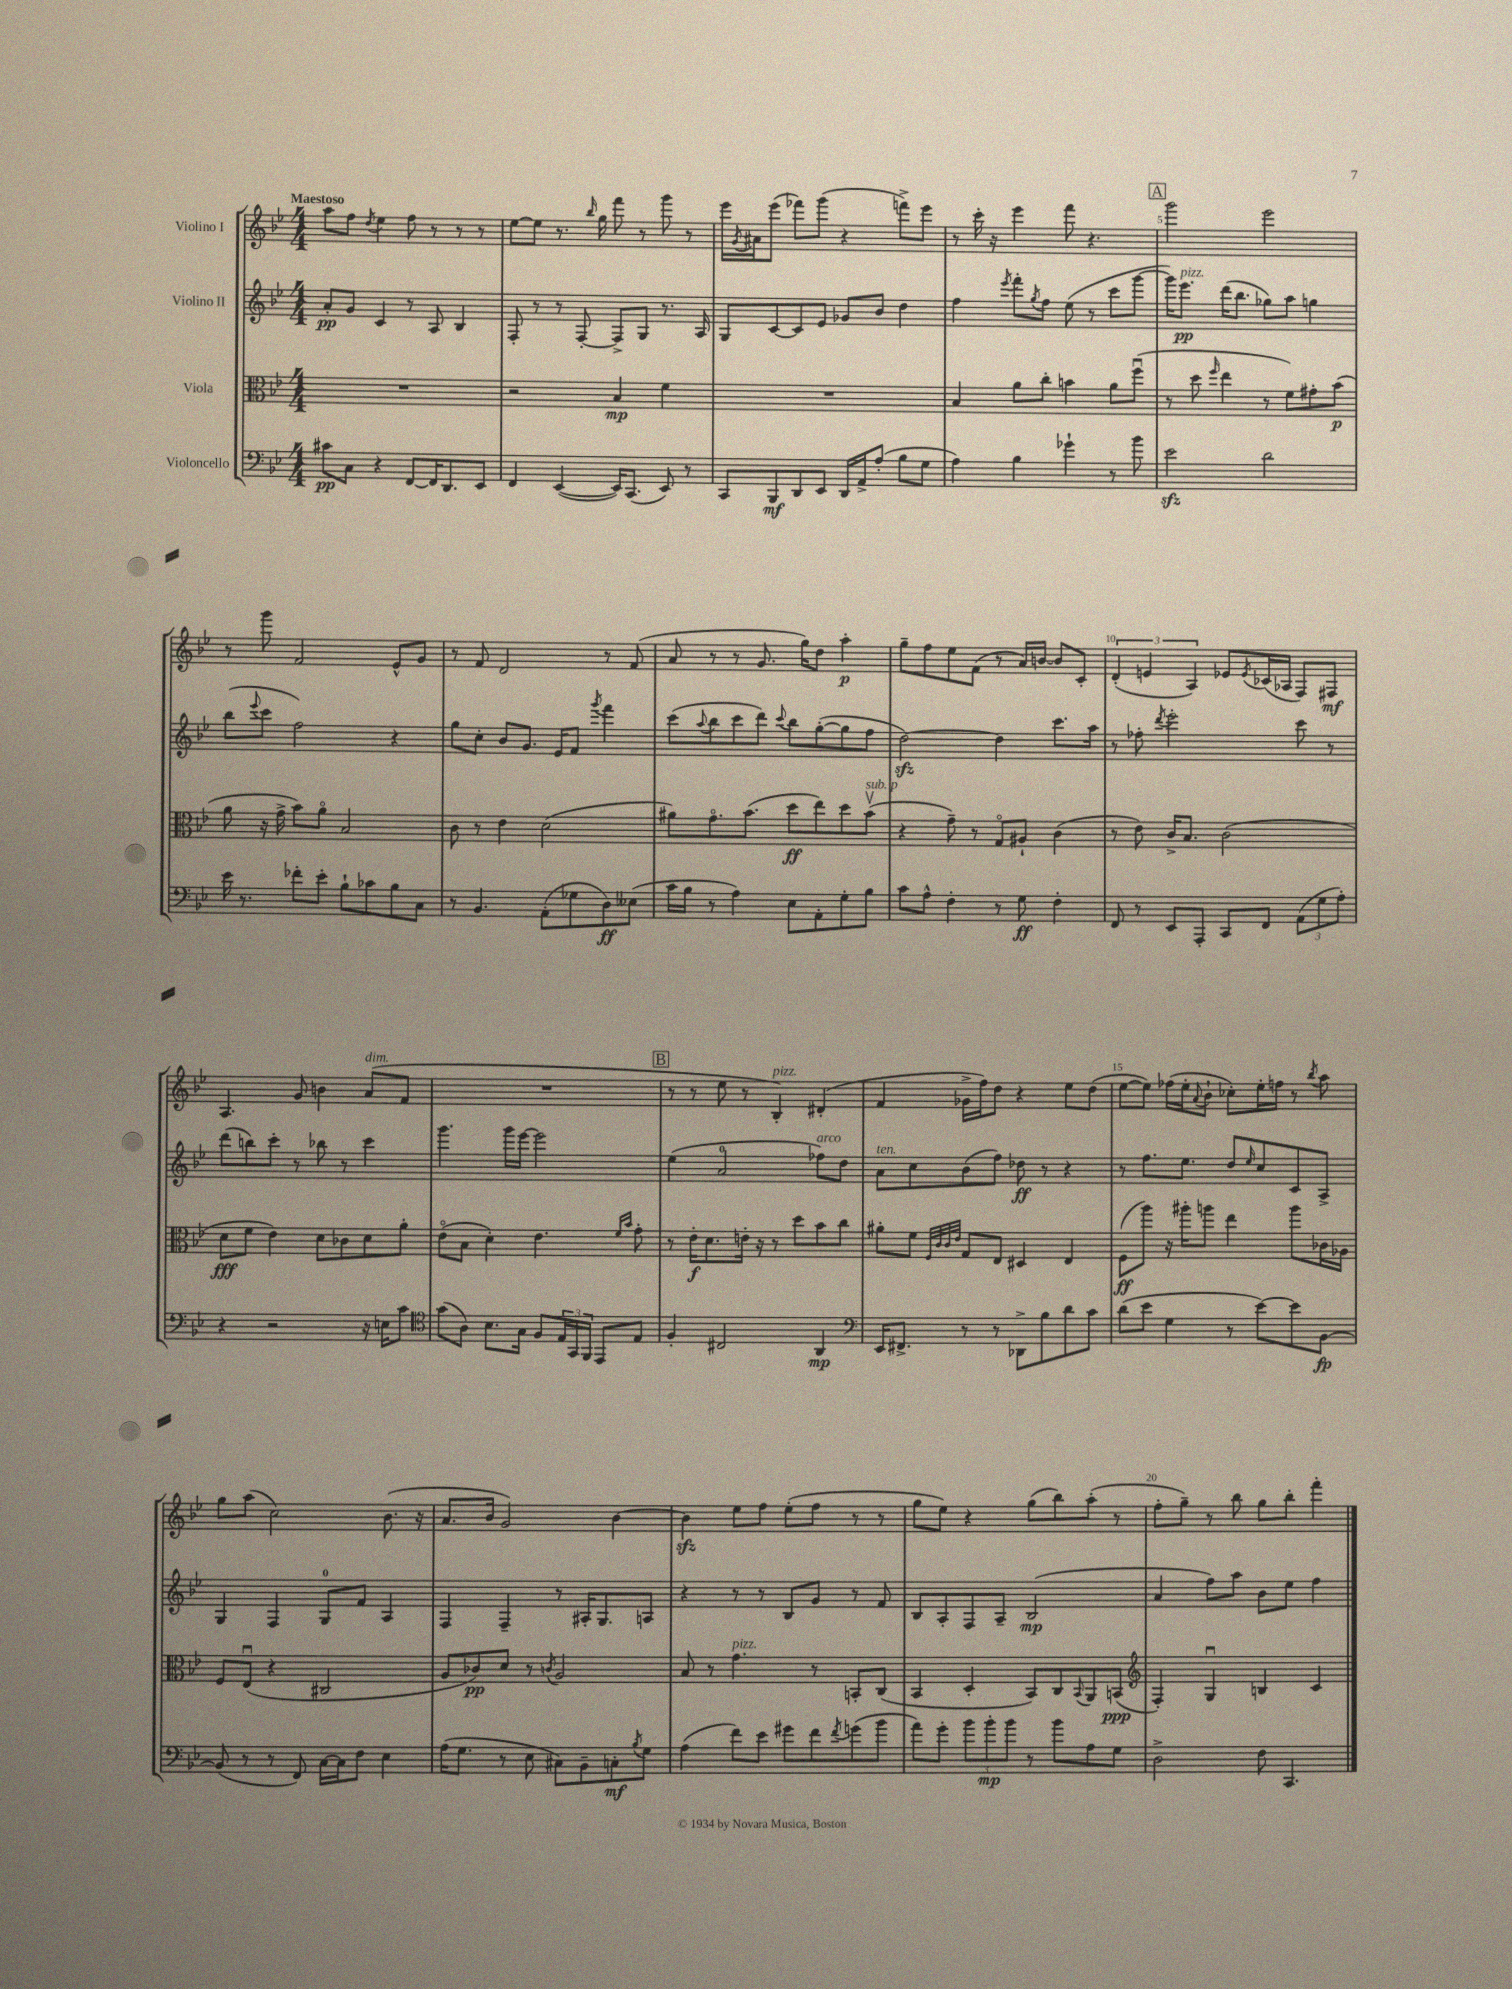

**kern	**dynam	**kern	**dynam	**kern	**dynam	**kern	**dynam
*part4	*part4	*part3	*part3	*part2	*part2	*part1	*part1
*staff4	*staff4	*staff3	*staff3	*staff2	*staff2	*staff1	*staff1
*I"Violoncello	*	*I"Viola	*	*I"Violino II	*	*I"Violino I	*
*clefF4	*	*clefC3	*	*clefG2	*	*clefG2	*
*k[b-e-]	*	*k[b-e-]	*	*k[b-e-]	*	*k[b-e-]	*
*M4/4	*	*M4/4	*	*M4/4	*	*M4/4	*
=1	=1	=1	=1	=1	=1	=1	=1
!	!	!	!	!	!	!LO:TX:a:B:t=Maestoso	!
8c#X\L	pp	1r	.	8a'/L	pp	8aa\L	.
8C\J	.	.	.	8g/J	.	8ff\J	.
.	.	.	.	.	.	8qdd/	.
4r	.	.	.	4c/	.	4ee-\	.
[8FF/L	.	.	.	8r	.	8ff\	.
16FF/K]	.	.	.	8A/	.	8r	.
8.DD/	.	.	.	.	.	.	.
.	.	.	.	4B-/	.	8r	.
8EE-/J	.	.	.	.	.	8r	.
=2	=2	=2	=2	=2	=2	=2	=2
4FF/	.	2r	.	8F'/	.	[8ee-\L	.
.	.	.	.	8r	.	8ee-\J]	.
([4EE-/	.	.	.	8r	.	8.r	.
.	.	.	.	[8F'/	.	.	.
.	.	.	.	.	.	16qqbb-/	.
.	.	.	.	.	.	16gg\	.
16EE-/KL])	.	4B-/	mp	8F^/L]	.	8fff\	.
(8.CC/J	.	.	.	.	.	.	.
.	.	.	.	8G/J	.	8r	.
8EE-/)	.	4f\	.	8.r	.	8ggg\	.
8r	.	.	.	.	.	8r	.
.	.	.	.	16A/	.	.	.
=3	=3	=3	=3	=3	=3	=3	=3
8CC/L	.	1r	.	8G/L	.	16eee-\LL	.
.	.	.	.	.	.	8qg/	.
.	.	.	.	.	.	16a#X\J	.
8BBB-/	mf	.	.	[8c/	.	(8eee-\J	.
8DD/	.	.	.	8c/]	.	8fff-X\L)	.
8EE-/J	.	.	.	8e-/J	.	(8ggg\J	.
16DD/LL	.	.	.	8g-X/L	.	4r	.
16AA^/J	.	.	.	.	.	.	.
(8A'/J	.	.	.	8b-/J	.	.	.
8B-\L	.	.	.	4dd\	.	8fffn^\L)	.
8G\J	.	.	.	.	.	8eee-\J	.
=4	=4	=4	=4	=4	=4	=4	=4
4A\)	.	4B-/	.	4ff\	.	8r	.
.	.	.	.	.	.	16ccc'\	.
.	.	.	.	.	.	16r	.
.	.	.	.	8qeee-/	.	.	.
4B-\	.	8a\L	.	8fff'\L	.	4eee-\	.
.	.	.	.	8qgg/	.	.	.
.	.	8cc'\J	.	8ff\J	.	.	.
4g-X`\	.	4bn\	.	(8ee-\	.	8fff\	.
.	.	.	.	8r	.	4.r	.
8r	.	8a\L	.	8ccc\L	.	.	.
8b-\	.	(8ffu\J	.	[8ggg\J	.	.	.
!!LO:REH:place=s1:t=A
=5	=5	=5	=5	=5	=5	=5	=5
2e-zz\	.	8r	.	16ggg\KL])	.	2ggg\	.
!	!	!	!	!LO:TX:a:i:t=pizz.	!	!	!
.	.	.	.	8.eee-\J	pp	.	.
.	.	8dd\	.	.	.	.	.
.	.	16qqff/	.	.	.	.	.
.	.	4ee-\	.	(16ddd\KL	.	.	.
.	.	.	.	8.bb-\J	.	.	.
2d\	.	8r	.	8gg-X\L)	.	2eee-\	.
.	.	8f\L)	.	8aa\J	.	.	.
.	.	8g#X'\	.	4ggn\	.	.	.
.	.	(8b-\J	p	.	.	.	.
!!LO:LB:g=z
=6	=6	=6	=6	=6	=6	=6	=6
16e-\	.	8a\	.	(8bb-\L	.	8r	.
8.r	.	.	.	.	.	.	.
.	.	.	.	8qqeee-/	.	.	.
.	.	16r	.	8ccc\J	.	8ggg\	.
.	.	16g^\	.	.	.	.	.
8f-X'\L	.	8b-\L)	.	2ff\)	.	2f/	.
8e-'\J	.	8a\J	.	.	.	.	.
8B-`\L	.	2B-/	.	.	.	.	.
8c-X\	.	.	.	.	.	.	.
8B-\	.	.	.	4r	.	8e-^^/L	.
8C\J	.	.	.	.	.	8g/J	.
=7	=7	=7	=7	=7	=7	=7	=7
8r	.	8c\	.	8gg\L	.	8r	.
4.BB-/	.	8r	.	8cc'\J	.	8f/	.
.	.	4e-\	.	8b-/L	.	2d/	.
.	.	.	.	8.g/J	.	.	.
(8AA'\L	.	(2d\	.	.	.	.	.
.	.	.	.	16e-/KL	.	.	.
8G-X\	.	.	.	8f/J	.	.	.
.	.	.	.	8qggg/	.	.	.
8D\)	ff	.	.	4fff\	.	8r	.
(8E--X\J	.	.	.	.	.	(8f/	.
=8	=8	=8	=8	=8	=8	=8	=8
16c\LL	.	8a#X\L)	.	(8ccc\L	.	8a/	.
16B-\JJ	.	.	.	.	.	.	.
.	.	.	.	8qqaa/	.	.	.
8r	.	8.g\	.	8bb-\	.	8r	.
4A\)	.	.	.	8ccc\	.	8r	.
.	.	(8.b-\J	.	.	.	.	.
.	.	.	.	8ddd\J)	.	8.g/	.
.	.	.	.	8qqccc/	.	.	.
8E-\L	.	8dd\L	ff	8bb-\L	.	.	.
.	.	.	.	.	.	16gg\KL)	.
8AA'\	.	8ee-\)	.	([8gg'\	.	8dd\J	.
8G'\	.	8dd\	.	8gg\]	.	4aa'\	p
!	!	!LO:TX:a:i:t=sub. p	!	!	!	!	!
8B-\J	.	(8b-v\J	.	8ff\J	.	.	.
=9	=9	=9	=9	=9	=9	=9	=9
8c\L	.	4r	.	[2ddzz\)	.	8gg~\L	.
8A^^\J	.	.	.	.	.	8ff\	.
4F'\	.	8g~\)	.	.	.	8ee-\	.
.	.	8r	.	.	.	(8f\J	.
8r	.	8G/L	.	4dd\]	.	8r	.
8G\	ff	8A#X`/J	.	.	.	16a/LL)	.
.	.	.	.	.	.	[16bn/JJ	.
4F'\	.	(4c\	.	8.ccc\L	.	8b/L]	.
.	.	.	.	.	.	8c'/J	.
.	.	.	.	16aa\Jk	.	.	.
=10	=10	=10	=10	=10	=10	=10	=10
8FF/	.	8r	.	8r	.	(6d'/	.
8r	.	8e-\)	.	8ff-X'\	.	.	.
.	.	.	.	.	.	6en/	.
.	.	.	.	8qddd/	.	.	.
8EE-/L	.	16c^/KL	.	2eee-'\	.	.	.
.	.	8.B-/J	.	.	.	.	.
.	.	.	.	.	.	6A/)	.
8AAA'/J	.	.	.	.	.	.	.
8CC/L	.	(2c\	.	.	.	8e-X/L	.
.	.	.	.	.	.	8qe-/	.
8FF/J	.	.	.	.	.	(16c-X/L	.
.	.	.	.	.	.	16A-X/JJ	.
(12AA\L	.	.	.	8ccc\	.	8F/L)	.
12G\	.	.	.	.	.	.	.
.	.	.	.	8r	.	8F#X/J	mf
12A'\J)	.	.	.	.	.	.	.
!!LO:LB:g=z
=11	=11	=11	=11	=11	=11	=11	=11
4r	.	8d\L	fff	(8ddd\L	.	4.A/	.
.	.	8f\J	.	8bbn\)	.	.	.
2r	.	4e-\)	.	8ccc'\J	.	.	.
.	.	.	.	8r	.	8g/	.
.	.	8d\L	.	8bb-X\	.	4bn\	.
.	.	8c-X\	.	8r	.	.	.
!	!	!	!	!	!	!LO:TX:a:i:t=dim.	!
16r	.	8d\	.	4ccc\	.	(8a/L	.
16En\KL	.	.	.	.	.	.	.
8c\J	.	8a'\J	.	.	.	8f/J	.
=12	=12	=12	=12	=12	=12	=12	=12
*clefC4	*	*	*	*	*	*	*
(8g\L	.	(8e-\L	.	4.ggg\	.	1r	.
8A\J)	.	8B-\J	.	.	.	.	.
8.B-\L	.	4d'\)	.	.	.	.	.
.	.	.	.	16ggg\LL	.	.	.
16G\Jk	.	.	.	[16eee-\JJ	.	.	.
8F/L	.	4.e-\	.	2eee-\]	.	.	.
24E-/L	.	.	.	.	.	.	.
24GG/	.	.	.	.	.	.	.
24FF/JJ	.	.	.	.	.	.	.
8EE-/L	.	.	.	.	.	.	.
.	.	16qqf/LL	.	.	.	.	.
.	.	16qqb-/JJ	.	.	.	.	.
8E-/J	.	8g'\	.	.	.	.	.
!!LO:REH:place=s1:t=B
=13	=13	=13	=13	=13	=13	=13	=13
4F'/	.	8r	.	(4ee-\	.	8r	.
.	.	16e-'\KL	f	.	.	8r	.
.	.	8.d\	.	.	.	.	.
2C#X/	.	.	.	2a/	.	8ee-\	.
.	.	16en'\Jk	.	.	.	8r	.
.	.	16r	.	.	.	.	.
!	!	!	!	!	!	!LO:TX:a:i:t=pizz.	!
.	.	8r	.	.	.	4B-'/)	.
.	.	8dd\L	.	.	.	.	.
!	!	!	!	!LO:TX:a:i:t=arco	!	!	!
4AA/	mp	8b-\	.	8ff-X\L)	.	(4d#X'/	.
.	.	8cc\J	.	8dd\J	.	.	.
=14	=14	=14	=14	=14	=14	=14	=14
*clefF4	*	*	*	*	*	*	*
!	!	!	!	!LO:TX:a:i:t=ten.	!	!	!
16EE-/KL	.	8a#X'\L	.	8a\L	.	4f/	.
8.FF#X^/J	.	.	.	.	.	.	.
.	.	8f\J	.	8cc\	.	.	.
.	.	32qqF/LLL	.	.	.	.	.
.	.	32qqc/	.	.	.	.	.
.	.	32qqc/	.	.	.	.	.
.	.	32qqe-/JJJ	.	.	.	.	.
8r	.	8G/L	.	(8b-\	.	16g-X^\LL	.
.	.	.	.	.	.	16ff\J)	.
8r	.	8E-/J	.	8ff\J)	.	8dd\J	.
8DD-X^\L	.	4D#X/	.	8dd-X\	ff	4r	.
8B-\	.	.	.	8r	.	.	.
8d\	.	4E-/	.	4r	.	8ee-\L	.
8c\J	.	.	.	.	.	(8dd\J	.
=15	=15	=15	=15	=15	=15	=15	=15
(8d\L	.	(8F\L	ff	8r	.	[8ee-\L	.
8e-\J	.	8aa\J)	.	8.ff\L	.	8ee-\J])	.
4G\	.	16r	.	.	.	(16ff-X\LL	.
.	.	16aa#X'\KL	.	8.ee-\J	.	16ee-'\J	.
.	.	.	.	.	.	8qqa/	.
.	.	8aan\J	.	.	.	8b-`\J	.
8r	.	4ee-\	.	8dd/L	.	8cc-X'\L)	.
.	.	.	.	16qqee-/	.	.	.
[8e-\L)	.	.	.	8cc/	.	16ee-'\L	.
.	.	.	.	.	.	16ffn\JJ	.
8e-\]	.	8aa\L	.	8c/	.	8r	.
.	.	.	.	.	.	8qbb-/	.
[8BB-\J	fp	16c-X\L	.	8A^/J	.	8aa\	.
.	.	16A-X\JJ	.	.	.	.	.
!!LO:LB:g=z
=16	=16	=16	=16	=16	=16	=16	=16
(8BB-/]	.	8F/L	.	4G/	.	8gg\L	.
8r	.	(8E-u/J	.	.	.	(8aa\J	.
8r	.	4r	.	4F/	.	2cc\)	.
8FF/)	.	.	.	.	.	.	.
[16C\LL	.	2C#X/	.	8G/L	.	.	.
16C\J]	.	.	.	.	.	.	.
8F\J	.	.	.	8f/J	.	.	.
4E-\	.	.	.	4A/	.	(8.b-\	.
.	.	.	.	.	.	16r	.
=17	=17	=17	=17	=17	=17	=17	=17
(16A\KL	.	8A/L	.	4F/	.	8.a/L	.
8.G\J	.	.	.	.	.	.	.
.	.	8c-X/)	pp	.	.	.	.
.	.	.	.	.	.	16b-/Jk	.
8r	.	8d/J	.	4F~/	.	2g/)	.
8E-\	.	8r	.	.	.	.	.
.	.	8qcn/	.	.	.	.	.
8C#X\L)	.	2A/	.	8r	.	.	.
8BB-~\	.	.	.	16A#X'/KL	.	.	.
.	.	.	.	8.G/	.	.	.
8Cn'\	mf	.	.	.	.	[4b-\	.
8qB-/	.	.	.	.	.	.	.
8G\J	.	.	.	8An/J	.	.	.
=18	=18	=18	=18	=18	=18	=18	=18
(4A\	.	8B-/	.	4r	.	4b-zz\]	.
.	.	8r	.	.	.	.	.
!	!	!LO:TX:a:i:t=pizz.	!	!	!	!	!
8f\L)	.	4.g\	.	8r	.	8ee-\L	.
8e-\J	.	.	.	8r	.	8ff\J	.
8g#X\L	.	.	.	8B-/L	.	(8ee-'\L	.
8f\	.	8r	.	8g/J	.	8ff\J	.
8qf/	.	.	.	.	.	.	.
(8gn\	.	8BBn'/L	.	8r	.	8r	.
8b-\J	.	(8C/J	.	8f/	.	8r	.
=19	=19	=19	=19	=19	=19	=19	=19
8a\L)	.	4BB-/	.	8B-/L	.	8gg\L	.
8g'\J	.	.	.	8A'/	.	8ee-\J)	.
12b-\L	.	4D'/	.	8F/	.	4r	.
12b-'\	mp	.	.	.	.	.	.
.	.	.	.	8A~/J	.	.	.
12b-\J	.	.	.	.	.	.	.
8r	.	8BB-/L)	.	(2B-/	mp	(8gg\L	.
8b-\L	.	8C/	.	.	.	8bb-\)	.
.	.	8qqBB-/	.	.	.	.	.
8A\	.	8AA/	.	.	.	(8aa'\J	.
8G\J	.	(8BBn/J	ppp	.	.	8r	.
=20	=20	=20	=20	=20	=20	=20	=20
*	*	*clefG2	*	*	*	*	*
2D^\	.	4F'/)	.	4a/	.	8ff'\L	.
.	.	.	.	.	.	8gg~\J)	.
.	.	4Gu/	.	8ff\L)	.	8r	.
.	.	.	.	8aa\J	.	8bb-\	.
8F\	.	4Bn/	.	8b-\L	.	8gg\L	.
4.CC/	.	.	.	8ee-\J	.	8bb-'\J	.
.	.	4c/	.	4ff\	.	4fff'\	.
==	==	==	==	==	==	==	==
*-	*-	*-	*-	*-	*-	*-	*-
